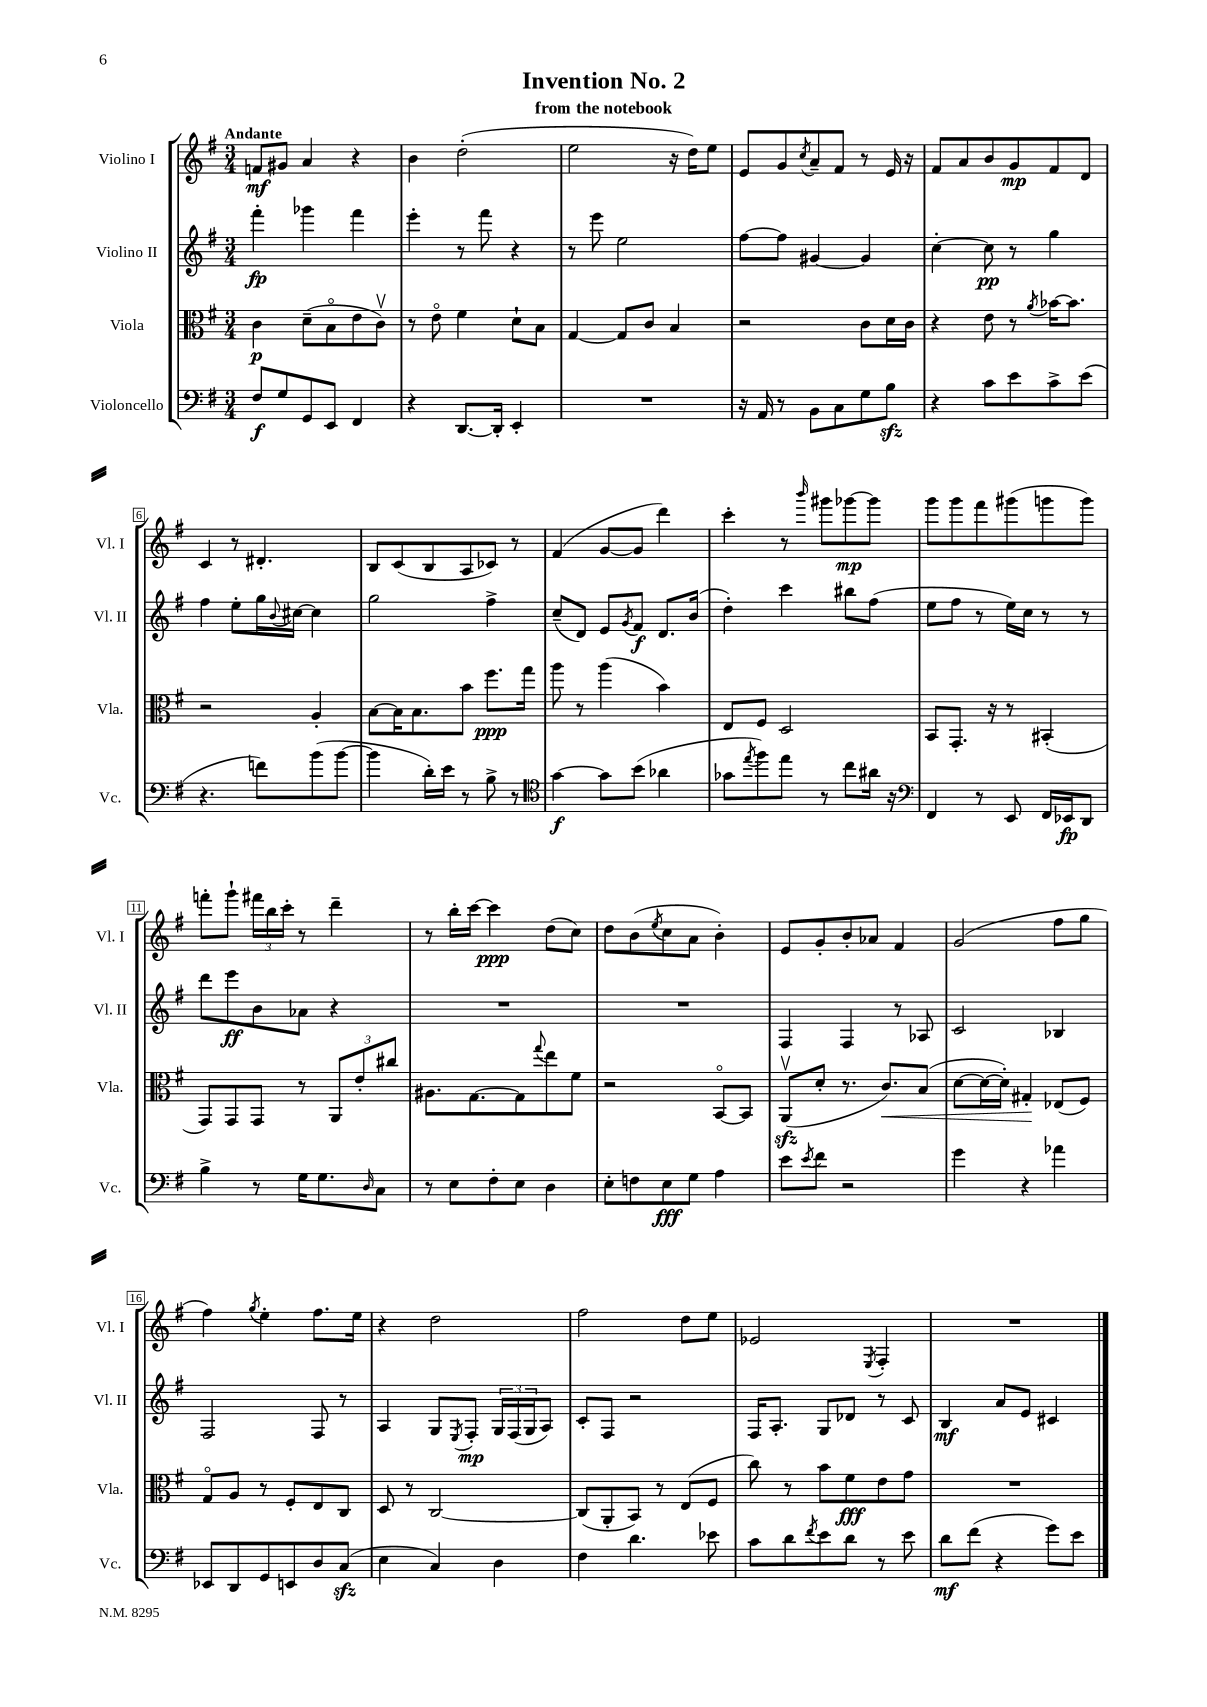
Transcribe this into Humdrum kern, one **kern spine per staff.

**kern	**kern	**kern	**kern
*staff4	*staff3	*staff2	*staff1
*clefF4	*clefC3	*clefG2	*clefG2
*k[f#]	*k[f#]	*k[f#]	*k[f#]
*M3/4	*M3/4	*M3/4	*M3/4
8F#/L	4c\	4fff#'\	8f/L
8G/	.	.	8g#/J
8GG/	(8d~\L	4ggg-\	4a/
8EE/J	8Bo\	.	.
4FF#/	8e\	4fff#\	4r
.	8cv\J)	.	.
=	=	=	=
4r	8r	4eee'\	4b\
.	8eo\	.	.
[8.DD/L	4f#\	8r	(2dd'\
.	.	8fff#\	.
16DD'/]Jk	.	.	.
4EE'/	8d`\L	4r	.
.	8B\J	.	.
=	=	=	=
2.r	[4G/	8r	2ee\
.	.	8eee\	.
.	8G/]L	2ee\	.
.	8c/J	.	.
.	4B/	.	16r
.	.	.	16dd\LK)
.	.	.	8ee\J
=	=	=	=
16r	2r	[8ff#\L	8e/L
16AA/	.	.	.
8r	.	8ff#\]J	8g/
.	.	.	8qcc/
8BB\L	.	[4g#/	8a~/
8C\	.	.	8f#/J
8G\	8c\L	4g#/]	8r
8B\J	16d\L	.	16e/
.	16c\JJ	.	16r
=	=	=	=
4r	4r	[4cc'\	8f#/L
.	.	.	8a/
8c\L	8e\	8cc\]	8b/
8e\	8r	8r	8g/
.	8qa/	.	.
8c^\	[16b-\LK	4gg\	8f#/
.	8.b-\]J	.	.
(8e\J	.	.	8d/J
=	=	=	=
4.r	2r	4ff#\	4c/
.	.	8ee'\L	8r
8f\L)	.	16gg\L	4.d#'/
.	.	8qqb/	.
.	.	[16cc#\JJ	.
(8b\	4A'/	4cc#\]	.
[8b\J	.	.	.
=	=	=	=
4b\]	[8B\L	2gg\	8B/L
.	16B\]K	.	(8c/
.	8.B\	.	.
16d'\LL)	.	.	8B/
16e\JJ	.	.	.
8r	8b\J	.	8A/
8B^\	8.ff#\L	4ff#^\	8c-/J)
8r	.	.	8r
.	16gg\Jk	.	.
=	=	=	=
*clefC4	*	*	*
[4g\	8aa\	(8cc~/L	(4f#/
.	8r	8d/J)	.
8g\]L	(4aa\	8e/L	[8g/L
.	.	8qg/	.
(8b\J	.	8f#/J	8g/]J
4a-\	4b\)	8.d/L	4ddd\)
.	.	(16b/Jk	.
=	=	=	=
8g-\L	8E/L	4dd'\)	4ccc'\
8qee/	.	.	.
8ff#\)	8F#/J	.	.
8ee\J	2D/	4ccc\	8r
.	.	.	16qqbbb/
8r	.	.	8ggg#\L
8cc\L	.	8bb#\L	[8ggg-\
16a#\Jk	.	(8ff#\J	8ggg-\]J
16r	.	.	.
=	=	=	=
*clefF4	*	*	*
4FF#/	8BB/L	8ee\L	8ggg\L
.	8.GG'/J	8ff#\J	8ggg\
8r	.	8r	8fff#\
.	16r	.	.
8EE/	8r	16ee\LL)	(8ggg#\
.	.	16cc\JJ	.
16FF#/LL	(4BB#'/	8r	8ggg\
16EE-/J	.	.	.
8DD/J	.	8r	8ggg\J)
=	=	=	=
4B^\	8GG/L)	8ddd\L	8fff'\L
.	8GG/	8eee\	8ggg`\J
8r	8GG/J	8b\	24fff#\LL
.	.	.	24bb\
.	.	.	24ccc'\JJ
16G\LK	8r	8a-\J	8r
8.G\	.	.	.
.	12AA/L	4r	4ddd~\
.	12e'/	.	.
16qqD/	.	.	.
8C\J	.	.	.
.	12cc#/J	.	.
=	=	=	=
8r	8.A#\L	2.r	8r
8E\L	.	.	16bb'\LL
.	[8.G\	.	[16ccc\JJ
8F#'\	.	.	4ccc\]
8E\J	8G\]	.	.
.	8qqgg/	.	.
4D\	8ee\	.	(8dd\L
.	8f#\J	.	8cc\J)
=	=	=	=
8E'\L	2r	2.r	8dd\L
8F\	.	.	(8b\
.	.	.	8qee/
8E\	.	.	8cc\
8G\J	.	.	8a\J
4A\	[8BBo/L	.	4b'\)
.	8BB/]J	.	.
=	=	=	=
8e\L	(8AAv/L	4F#/	8e/L
8qe/	.	.	.
8f#\J	8d'/J	.	8g'/
2r	8.r	4F#/	8b'/
.	.	.	8a-/J
.	8.c/L)	.	.
.	.	8r	4f#/
.	(8B/J	8A-/	.
=	=	=	=
4g\	[8d\L	2c/	(2g/
.	16d\_L	.	.
.	16d'\]JJ)	.	.
4r	4G#'/	.	.
4a-\	(8E-/L	4B-/	8ff#\L
.	8F#/J)	.	8gg\J
=	=	=	=
8EE-/L	8Go/L	2F#/	4ff#\)
8DD/	8A/J	.	.
.	.	.	8qgg/
8GG/	8r	.	4ee'\
8EE/	8F#'/L	.	.
8D/	8E/	8F#/	8.ff#\L
(8C/J	8C/J	8r	.
.	.	.	16ee\Jk
=	=	=	=
4E\	8D/	4A/	4r
.	8r	.	.
4C/)	[2C/	8G/L	2dd\
.	.	8qE/	.
.	.	8F#'/J	.
4D\	.	24G/LL	.
.	.	(24F#/	.
.	.	24G/J	.
.	.	8A/J)	.
=	=	=	=
4F#\	(8C/]L	8c'/L	2ff#\
.	8AA'/	8F#/J	.
4.d\	8BB/J)	2r	.
.	8r	.	.
.	(8E/L	.	8dd\L
8e-\	8F#/J	.	8ee\J
=	=	=	=
8c\L	8cc\)	16F#/LK	2e-/
.	.	8.A'/J	.
8d\	8r	.	.
8qf#/	.	.	.
8e\	8b\L	8G/L	.
8d\J	8f#\	8d-/J	.
.	.	.	8qE/
8r	8e\	8r	4F#'/
8e\	8g\J	8c/	.
=	=	=	=
8d\L	2.r	4B/	2.r
(8f#\J	.	.	.
4r	.	8a/L	.
.	.	8e/J	.
8g\L)	.	4c#/	.
8e\J	.	.	.
==	==	==	==
*-	*-	*-	*-
